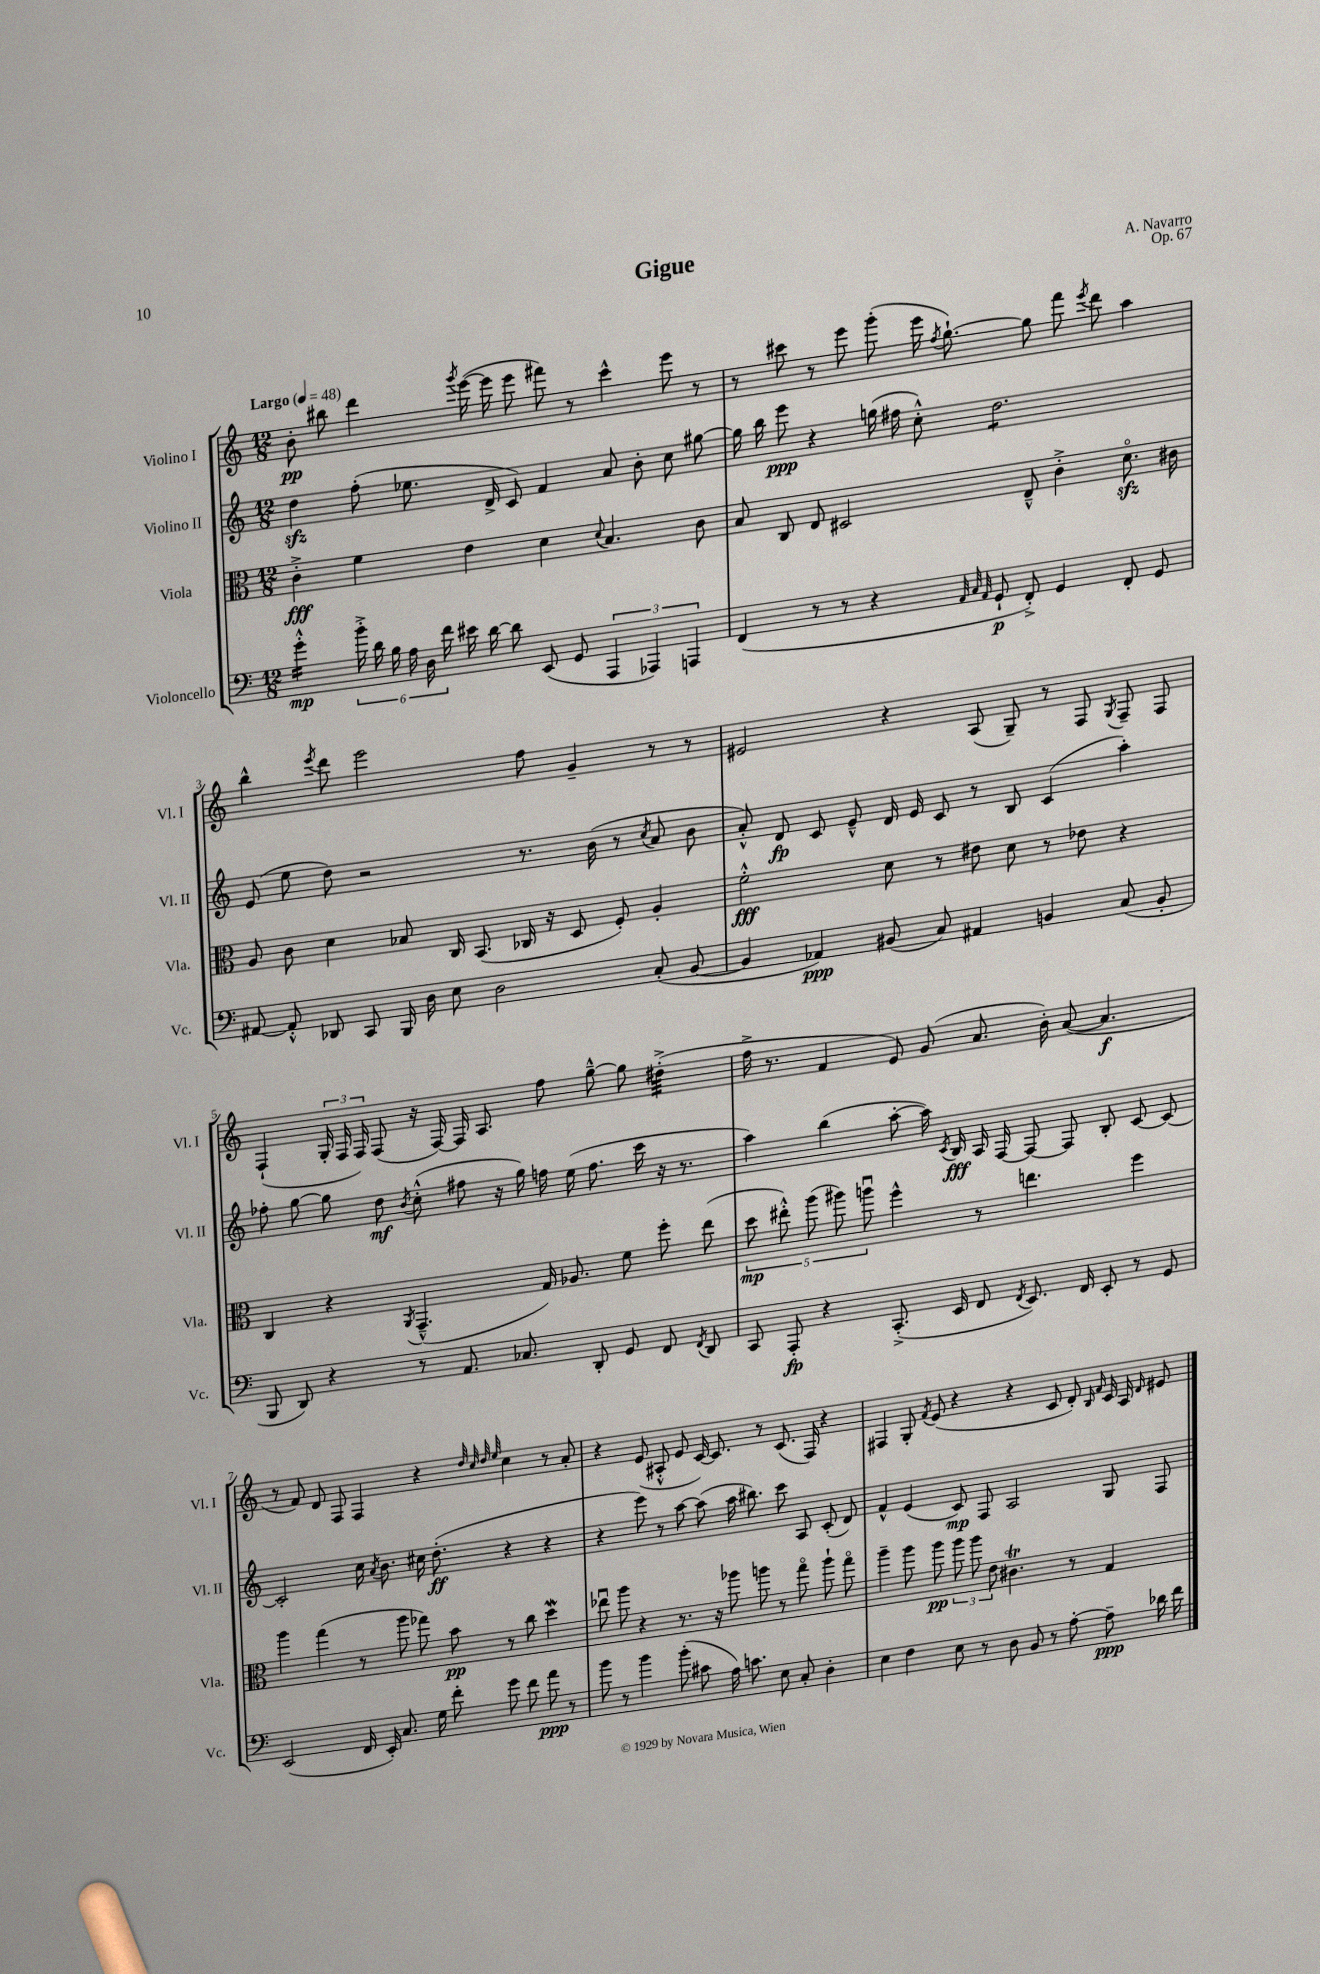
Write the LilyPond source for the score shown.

\header { title = "Gigue" composer = "A. Navarro" opus = "Op. 67" }
<<
\new StaffGroup <<
\new Staff = "s0" \with { instrumentName = "Violino I" shortInstrumentName = "Vl. I" } {
    \clef treble \key c \major \numericTimeSignature \time 12/8 \tempo "Largo" 4 = 48
    \autoBeamOff b'8-.\pp bis''8 d'''4 \acciaccatura { g'''8 } e'''16~( e'''16 e'''8 fis'''8) r8 c'''4-^ e'''8 r8 |
    r8 cis'''8 r8 e'''8 g'''8-.( e'''16 \acciaccatura { f''8 } g''8.~-!) g''8 f'''8 \acciaccatura { e'''8 } d'''8 a''4 |
    b''4-^ \acciaccatura { e'''8 } d'''8 e'''2 f''8 g'4-- r8 r8 |
    eis'2 r4 a8( g8--) r8 f8 \acciaccatura { g8 } f8-- f8 |
    f4-!( \tuplet 3/2 { g16-. f16 f16) } f8( r16 f16~) f16 a8. f''8 g''8~---^ g''8 dis''4:32-.->( |
    f''16-> r8. f'4 e'8) g'8( a'8. b'16-.) a'8~( a'4.\f |
    r8 f'8) d'8 f8 f4 r4 \grace { d''32 c''32 d''32 e''32 } c''4 r8 a'8-. |
    r4 e'8( ais8-.-^ e'8 c'16~) c'8. r8 c'8.( f16) r4 |
    fis4 g8-. \acciaccatura { f'8 } e'8( r4 r4 c'8 d'8-.) \grace { b16 f'16 } c'16 a16 \grace { d'16 } eis'8 \bar "|." |
}
\new Staff = "s1" \with { instrumentName = "Violino II" shortInstrumentName = "Vl. II" } {
    \clef treble \key c \major \numericTimeSignature \time 12/8
    \autoBeamOff d''4\sfz f''8-.( ees''8. d'16-> c'8) f'4 a'8 b'8-. c''8 gis''8~ |
    gis''16 b''16 e'''8\ppp r4 g''16( fis''16 c''8-.-^) d''2.:8 |
    e'8( e''8 d''8) r2 r8. b'16( r8 \acciaccatura { c''8 } a'8 b'8 |
    a'8-.-^) d'8\fp c'8 e'8---^ d'16 e'16 c'8 r8 b8 c'4( a''4-.) |
    fes''8-. g''8~ g''8 d''8\mf \acciaccatura { b'8 } c''8-.-^( fis''8 r16 g''16) f''16 e''16( f''8. c'''16 r16 r8. |
    a''4) b''4( a''8~-. a''16) \acciaccatura { c'8 } b16\fff a16 f16~ f8~ f8 b8-. c'8~ c'8~ |
    c'2-. c''16 \acciaccatura { a'8 } b'8. cis''16 d''8.-.\ff( r4 r4 |
    r4 e'''8) r8 a''8~ a''8( a''16 bis''8.) c'''8 a8 c'8-.( d'8) |
    f'4-^ e'4( c'8\mp) f8 a2 g8 f8 \bar "|." |
}
\new Staff = "s2" \with { instrumentName = "Viola" shortInstrumentName = "Vla." } {
    \clef alto \key c \major \numericTimeSignature \time 12/8
    \autoBeamOff c'4-.->\fff f'4 e'4 d'4 \appoggiatura { d'8 } b4. c'8 |
    b8 c8 e8 dis2 e8---^ c'4-.-> d'8.\flageolet\sfz cis'16 |
    a8 c'8 d'4 bes8 c16 b,8.( ces16 r16 d8 f8-.) a4-. |
    f'2-.-^\fff d'8 r8 eis'8 d'8 r8 ees'8 r4 |
    c4 r4 \acciaccatura { a,8 } g,4.---^( g16) aes8. f'8 f''8-. e''8( |
    \tuplet 5/4 { d''8\mp eis''8-.-^) a''8( ais''8) a''8\downbow } f''4-^ r8 e''4. f''4 |
    a''4 g''4( r8 a''8 ges''8) b'8\pp r8 c''8 d''4\mordent |
    ees''8\downbow a''8 r4 r8. r16 aes''8 a''8 r8 g''8\flageolet a''8-! g''8\flageolet |
    a''4-- a''8 a''8\pp \tuplet 3/2 { a''8 a''8 e'8 } cis'4.\trill r8 g4 \bar "|." |
}
\new Staff = "s3" \with { instrumentName = "Violoncello" shortInstrumentName = "Vc." } {
    \clef bass \key c \major \numericTimeSignature \time 12/8
    \autoBeamOff g'4:16-.-^\mp \tuplet 6/4 { b'16-.-> d'16 b16 a16 d16 f'16 } eis'16 d'16~ d'8 e,8( g,8 \tuplet 3/2 { a,,4 aes,,4) a,,4 } |
    f,4( r8 r8 r4 \grace { a,32 c32 a,32 } g,8-!\p f,8-.->) g,4 f,8-. g,8 |
    ais,8~ ais,8-.-^ des,8 c,8 b,,16 d16 e8 d2 c8-.( b,8~ |
    b,4 aes,4\ppp) bis,8( c8) ais,4 b,4 c8( b,8-. |
    b,,8 d,8) r4 r8 a,8. ces8. d,8-. g,8 f,8 \acciaccatura { f,8 } d,8 |
    c,8 a,,8-.\fp r4 c,8.-.->( e,16 f,8 \acciaccatura { f,8 } e,8.) f,16 e,8-. r8 g,8 |
    e,2( f,16 e,16-.) c8. g16 f'8-. g'8 f'8 a'8\ppp r8 |
    b'8 r8 b'4 b'8-.( cis'8 a16) c'8. e8 c8-. d4-. |
    e4 f4 e8 r8 d8 b,8 r8 a8~-. a8--\ppp des'16 f'16 \bar "|." |
}
>>
>>
